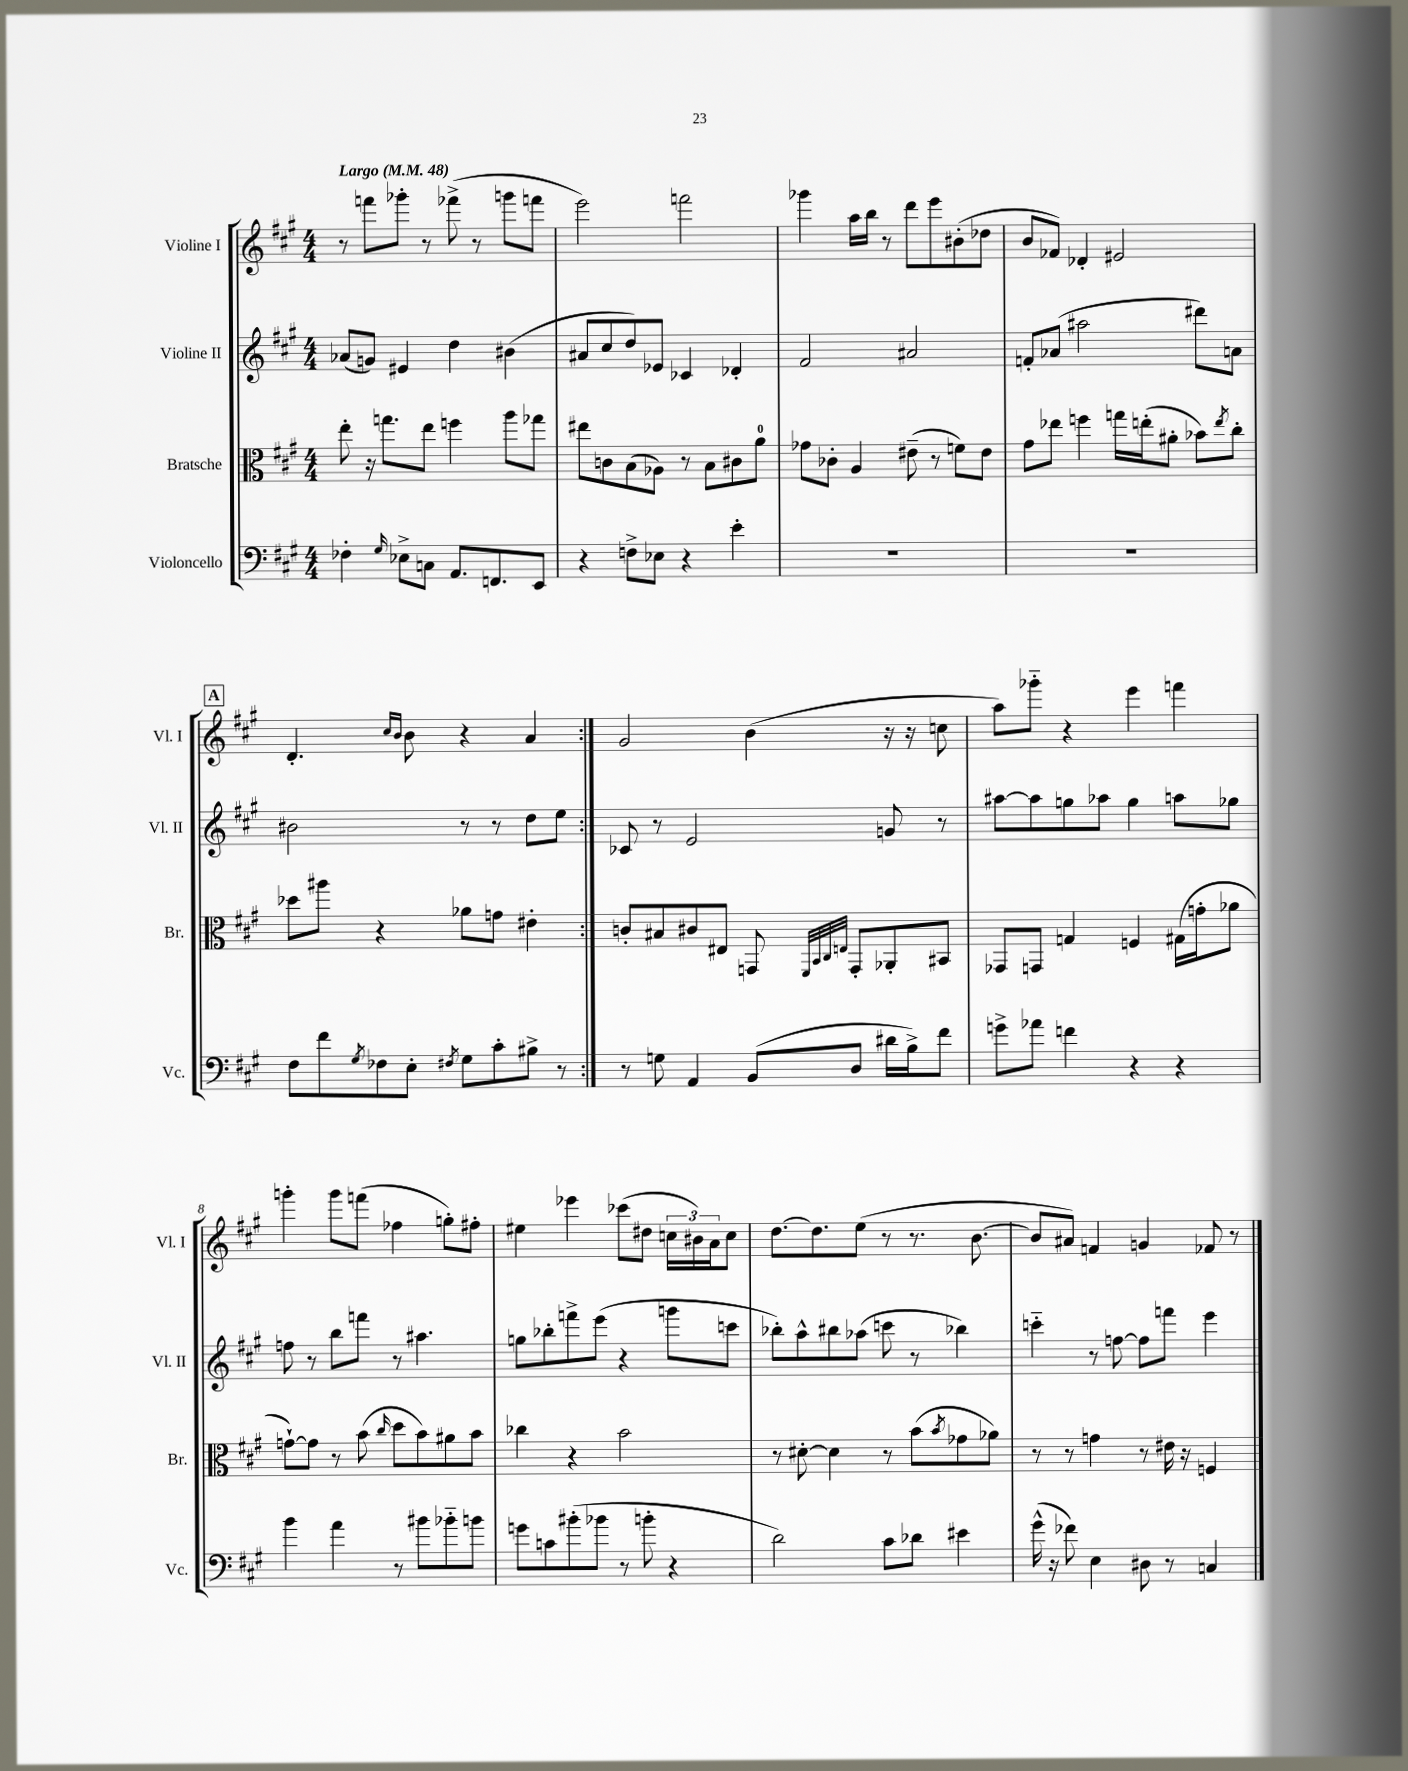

**kern	**kern	**kern	**kern
*staff4	*staff3	*staff2	*staff1
*clefF4	*clefC3	*clefG2	*clefG2
*k[f#c#g#]	*k[f#c#g#]	*k[f#c#g#]	*k[f#c#g#]
*M4/4	*M4/4	*M4/4	*M4/4
*MM48	*MM48	*MM48	*MM48
4F-'	8ee'	(8a-	8r
.	16r	8g)	8fff
.	8.gg	.	.
16qqG#	.	.	.
8E-^	.	4e#	8ggg-'
8C	8ee	.	8r
8.AA	4ff	4dd	(8fff-^
.	.	.	8r
8.FF	.	.	.
.	8aa	(4b#	8ggg
8EE	8gg-	.	8fff
=	=	=	=
4r	8ee#	8a#	2eee)
.	8c	8cc#	.
8F^	(8B	8dd)	.
8E-	8A-)	8e-	.
4r	8r	4c-	2fff
.	8B	.	.
4e'	8c#	4d-'	.
.	8a	.	.
=	=	=	=
1r	8g-	2f#	4ggg-
.	8c-'	.	.
.	4A	.	16aa
.	.	.	16bb
.	.	.	8r
.	(8e#~	2a#	8ddd
.	8r	.	8eee
.	8f)	.	(8b#'
.	8e#	.	8dd-
=	=	=	=
1r	8g#	8f'	8b
.	8ee-	(8a-	8f-)
.	4ff	2aa#	4d-'
.	16gg	.	2e#
.	(16ee'	.	.
.	8a#'	.	.
.	8b-)	8ddd#)	.
.	8qee	.	.
.	8cc#'	8a	.
=	=	=	=
8F#	8dd-	2b#	4.d'
8f#	8aa#	.	.
8qG#	.	.	.
8F-	4r	.	.
.	.	.	16qqcc#
.	.	.	16qqb
8E'	.	.	8b
8qF#	.	.	.
8G#	8a-	8r	4r
8c#'	8g	8r	.
8B#^	4e#'	8dd	4a
8r	.	8ee	.
=:|!	=:|!	=:|!	=:|!
8r	8c'	8c-	2g#
8G	8B#	8r	.
4AA	8c#	2e	.
.	8E#	.	.
(8BB	8GG	.	(4b
.	32qqFF#	.	.
.	32qqBB	.	.
.	32qqC#	.	.
.	32qqE	.	.
8D	8GG'	.	.
16d#	8AA-'	8g	16r
16B^)	.	.	16r
8f#	8BB#	8r	8cc
=	=	=	=
8g^	8GG-	[8aa#	8aa)
8a-	8GG	8aa#]	8ggg-'~
4f	4G	8gg	4r
.	.	8aa-	.
4r	4F	4gg	4eee
4r	(16G#	8aa	4fff
.	16g'	.	.
.	8a-	8gg-	.
=	=	=	=
4b	[8g`)	8ff	4ggg'
.	8g]	8r	.
4a	8r	8bb	8ggg
.	(8b	8fff	(8fff
.	16qqcc#	.	.
8r	8dd	8r	4ff-
8b#	8b)	4.aa#	.
8b-'~	8a#	.	8gg')
8b	8b	.	8ff#'
=	=	=	=
8g	4cc-	8gg	4ee#
8c	.	8bb-'	.
(8b#'	4r	8fff^	4eee-
8b-	.	(8eee	.
8r	2b	4r	(8ccc-
8b'	.	.	8dd#
4r	.	8ggg	24cc
.	.	.	24b#)
.	.	.	24a
.	.	8ccc	8cc
=	=	=	=
2d)	8r	8bb-')	[8.dd
.	[8d#'	8aa^^	.
.	.	.	8.dd]
.	4d#]	8bb#	.
.	.	(8aa-	(8ee
8c#	8r	8ccc	8r
8d-	(8b	8r	8.r
.	8qb	.	.
4e#	8g-	4bb-)	.
.	.	.	[8.b
.	8a-)	.	.
=	=	=	=
(16g#^^	8r	4ccc'~	8b]
16r	.	.	.
8f-)	8r	.	8a#)
4E	4g	8r	4f
.	.	[8ff	.
8D#	8r	8ff]	4g
8r	16e#	8fff	.
.	16r	.	.
4C	4F	4eee	8f-
.	.	.	8r
==	==	==	==
*-	*-	*-	*-
